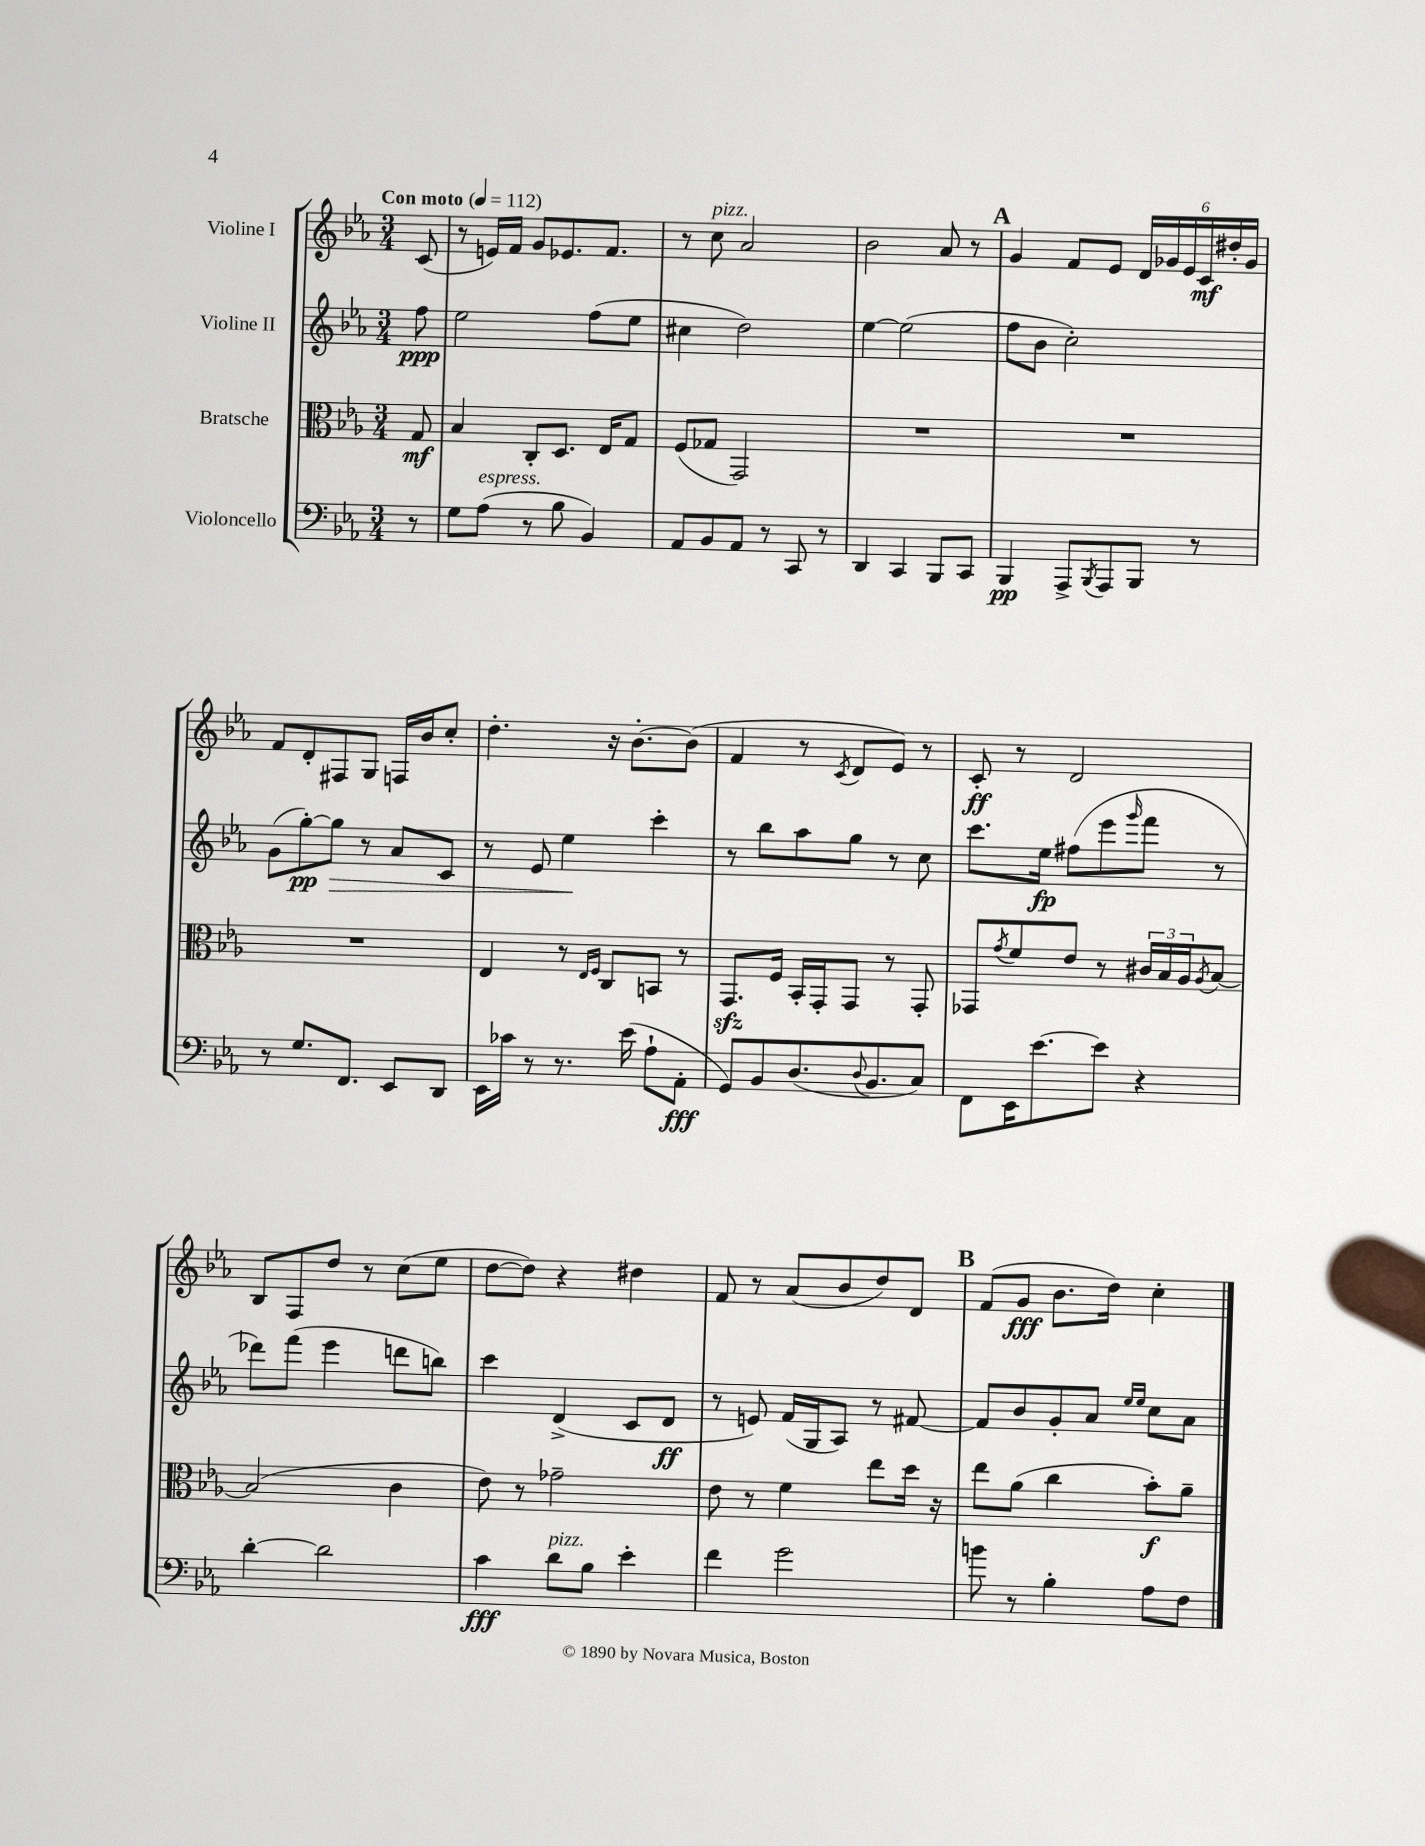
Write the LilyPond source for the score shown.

<<
\new StaffGroup <<
\new Staff = "s0" \with { instrumentName = "Violine I" } {
    \clef treble \key ees \major \numericTimeSignature \time 3/4 \partial 8 \tempo "Con moto" 4 = 112
    c'8( |
    r8 e'16) f'16 g'8 ees'8. f'8. |
    r8 c''8^\markup { \italic "pizz." } aes'2 |
    bes'2 aes'8 r8 |
    \mark \markup { \bold "A" } g'4 f'8 ees'8 \tuplet 6/4 { d'16 ges'16 ees'16 c'16\mf dis''16-. ges'16 } |
    f'8 d'8-. fis8 g8 f16 bes'16 c''8-. |
    d''4.-. r16 bes'8.~-. bes'8( |
    f'4 r8 \acciaccatura { c'8 } d'8 ees'8) r8 |
    c'8-.\ff r8 d'2 |
    bes8 f8 d''8 r8 c''8( ees''8 |
    d''8~ d''8) r4 dis''4 |
    f'8 r8 aes'8( bes'8 d''8) d'8 |
    \mark \markup { \bold "B" } f'8( g'8\fff bes'8. d''16) c''4-. \bar "|." |
}
\new Staff = "s1" \with { instrumentName = "Violine II" } {
    \clef treble \key ees \major \numericTimeSignature \time 3/4 \partial 8
    f''8\ppp |
    ees''2 f''8( ees''8 |
    cis''4 d''2) |
    ees''4~ ees''2( |
    \mark \markup { \bold "A" } f''8 bes'8 c''2-.) |
    g'8( g''8~-.\pp) g''8\> r8 aes'8 c'8 |
    r8 ees'8 ees''4\! c'''4-. |
    r8 bes''8 aes''8 g''8 r8 c''8 |
    c'''8. ees''16\fp fis''8( ees'''8 \grace { g'''16 } f'''8 r8 |
    des'''8) f'''8( ees'''4 d'''8 b''8) |
    c'''4 d'4->( c'8 d'8\ff |
    r8 e'8) f'16( g16 aes8) r8 fis'8~ |
    \mark \markup { \bold "B" } fis'8 bes'8 g'8-. aes'8 \grace { ees''16 ees''16 } c''8 aes'8 \bar "|." |
}
\new Staff = "s2" \with { instrumentName = "Bratsche" } {
    \clef alto \key ees \major \numericTimeSignature \time 3/4 \partial 8
    g8\mf |
    bes4 c8-. d8. ees16 g8 |
    f8( ges8 g,2) |
    R2. |
    \mark \markup { \bold "A" } R2. |
    R2. |
    ees4 r8 \grace { ees16 f16 } c8 b,8 r8 |
    g,8.\sfz f16 bes,16-. g,16-. g,8 r8 g,8-. |
    ges,8 \acciaccatura { g'8 } f'8 ees'8 r8 \tuplet 3/2 { cis'16 bes16 aes16 } \acciaccatura { aes8 } bes8~ |
    bes2( c'4 |
    ees'8) r8 ges'2-- |
    ees'8 r8 f'4 ees''8 d''16 r16 |
    \mark \markup { \bold "B" } ees''8 aes'8( c''4 bes'8-.\f) aes'8-- \bar "|." |
}
\new Staff = "s3" \with { instrumentName = "Violoncello" } {
    \clef bass \key ees \major \numericTimeSignature \time 3/4 \partial 8
    r8 |
    g8 aes8^\markup { \italic "espress." }( r8 bes8 bes,4) |
    aes,8 bes,8 aes,8 r8 c,8 r8 |
    d,4 c,4 bes,,8 c,8 |
    \mark \markup { \bold "A" } bes,,4\pp aes,,8-> \acciaccatura { bes,,8 } aes,,8 bes,,8 r8 |
    r8 g8. f,8. ees,8 d,8 |
    ees,16 ces'16 r8 r8. ees'16( aes8-! aes,8-.\fff |
    g,8) bes,8 d8.( \appoggiatura { d8 } bes,8. c8) |
    f,8 ees,16 ees'8.~ ees'8 r4 |
    d'4~-. d'2 |
    c'4\fff d'8^\markup { \italic "pizz." } bes8 ees'4-. |
    f'4 g'2 |
    \mark \markup { \bold "B" } b'8 r8 bes4-. aes8 f8 \bar "|." |
}
>>
>>
\layout { \context { \Score \remove "Bar_number_engraver" } }
